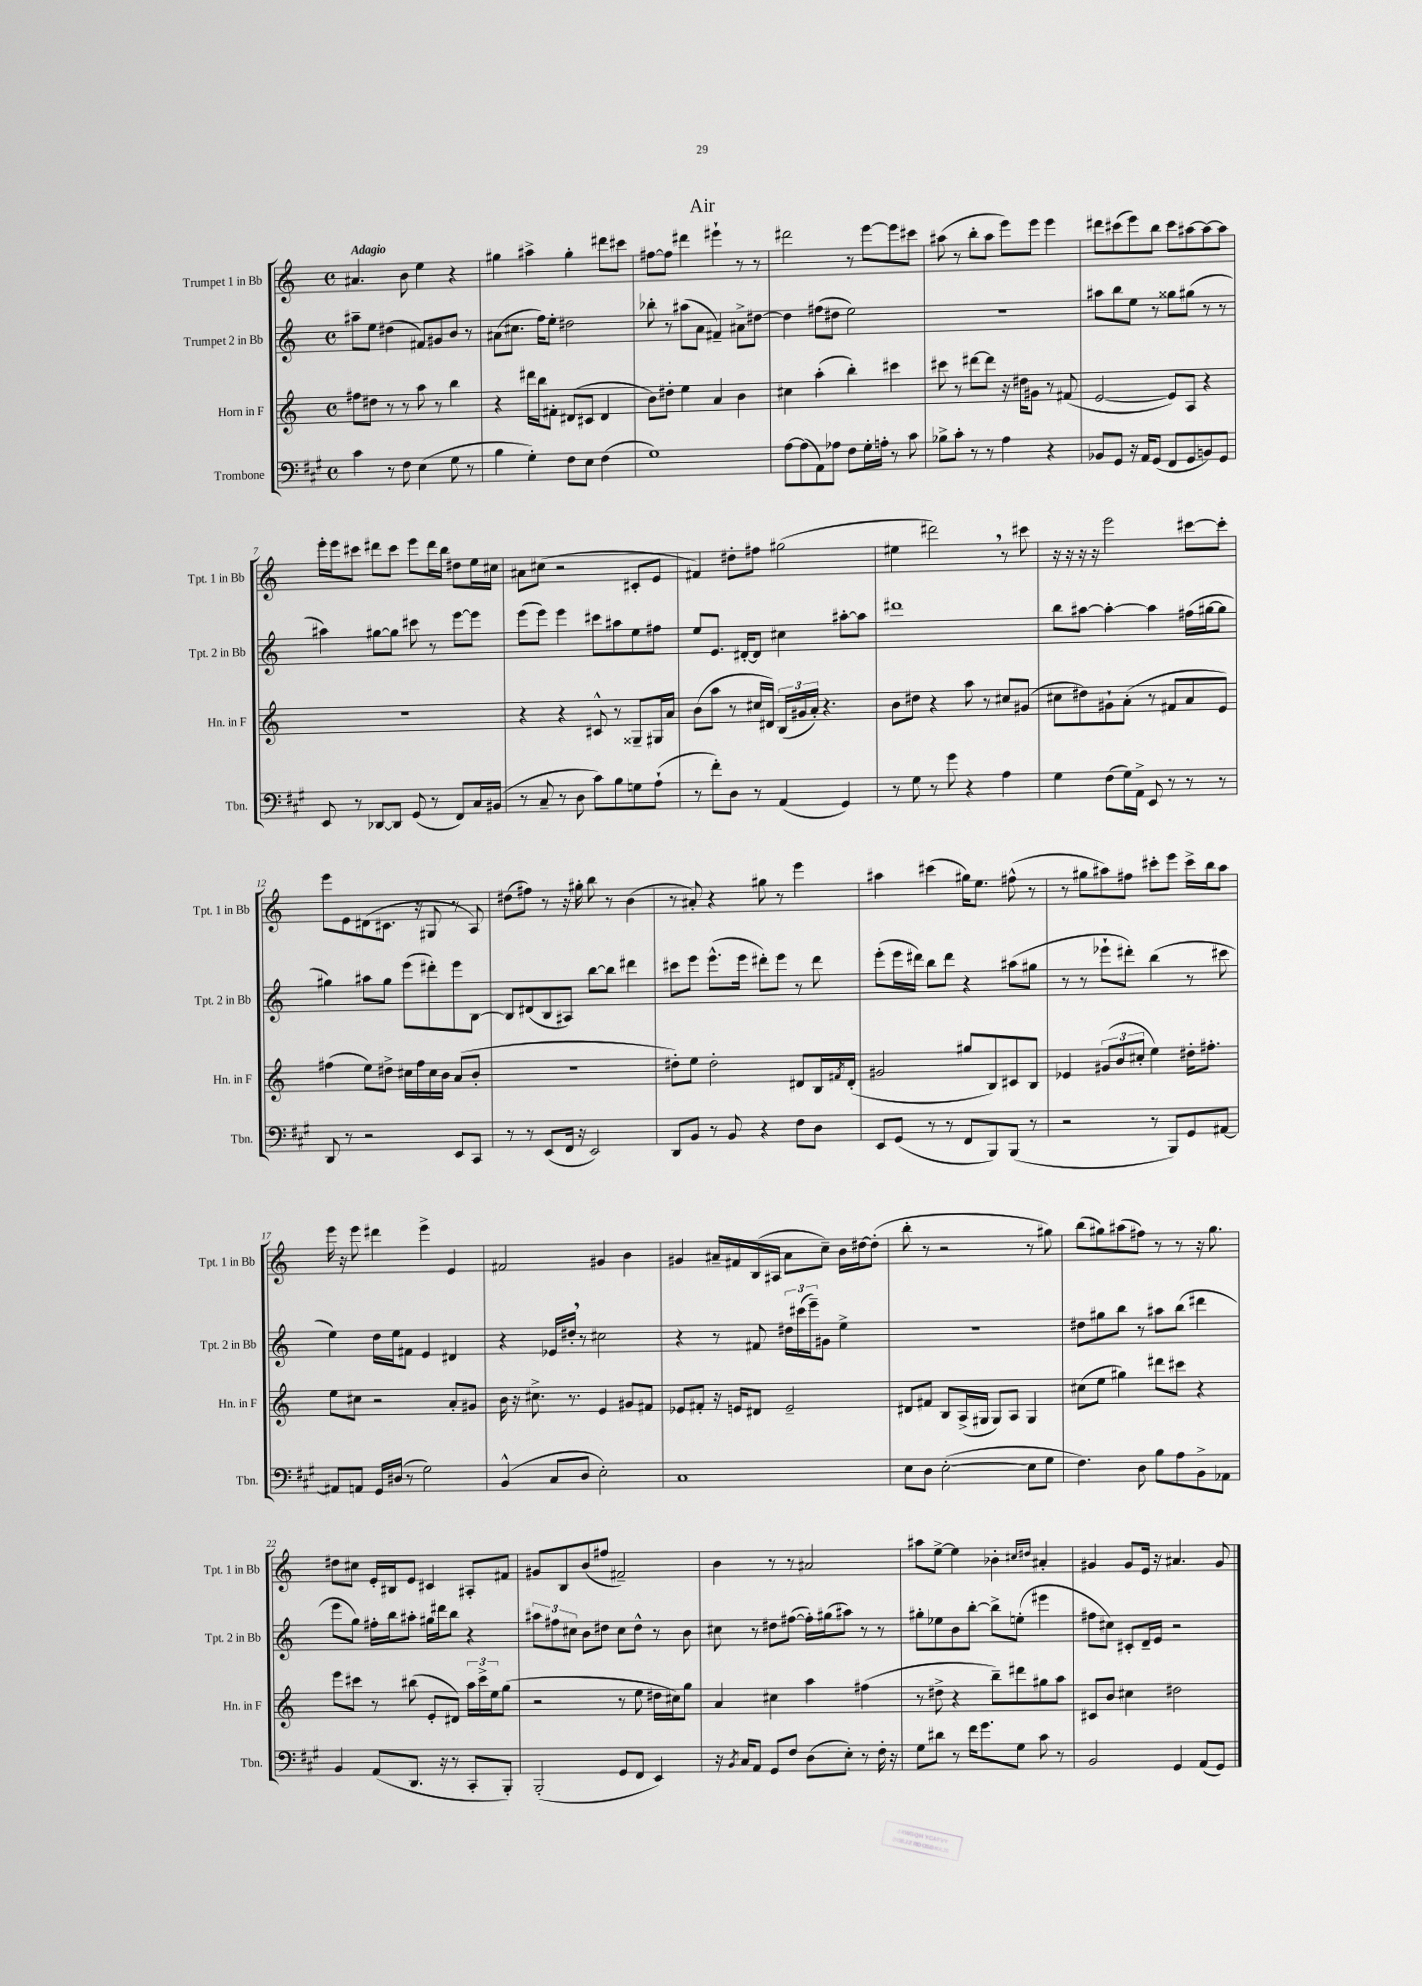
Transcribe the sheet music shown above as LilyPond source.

\header { title = "Air" }
<<
\new StaffGroup <<
\new Staff = "s0" \with { instrumentName = "Trumpet 1 in Bb" shortInstrumentName = "Tpt. 1 in Bb" } {
    \clef treble \key c \major \defaultTimeSignature \time 4/4 \tempo "Adagio"
    ais'4. b'8 e''4 r4 |
    gis''4 ais''4-> gis''4-. dis'''8 cis'''8 |
    fis''8~ fis''8 dis'''4 eis'''4-! r8 r8 |
    dis'''2 r8 e'''8~ e'''8 cis'''8 |
    ais''8( r8 b''8-. ais''8 e'''8) e'''8 e'''4 |
    dis'''8 cis'''8( e'''8) b''8 cis'''8 ais''8~ ais''8~ ais''8 |
    e'''16-. e'''16 cis'''8 dis'''8 cis'''8 e'''8 dis'''16 b''16 dis''8 e''16 cis''16 |
    ais'8 cis''8( r2 cis'8-. e'8 |
    fis'4) dis''8-. fis''8 gis''2( |
    eis''4 dis'''2) \breathe r8 cis'''8 |
    r16 r16 r16 r16 e'''2 cis'''8~ cis'''8-. |
    e'''8 e'8 dis'8( cis'8. r16 gis8 r8 a8) |
    dis''8( fis''8) r8 r16 gis''16-. b''8 r8 b'4( |
    r8 ais'8-.) r4 gis''8 r8 e'''4 |
    ais''4 cis'''4( gis''16) e''8. fis''8-^( r8 |
    r8 gis''8 ais''8) fis''8 cis'''8-. e'''8 cis'''16-> b''16 ais''8 |
    e'''16 r16 e'''8 dis'''4 e'''4-> e'4 |
    fis'2 gis'4 b'4 |
    gis'4 ais'16-- fis'16 b16( ais16 ais'8 c''8--) b'16 dis''16~ dis''8-.( |
    b''8-. r8 r2 r8 gis''8) |
    b''8( gis''8) ais''8( fis''8) r8 r8 r16 gis''8. |
    dis''8 cis''8 e'16-. bis16 e'8 cis'4 ais8-. fis'8 |
    gis'8 b8 b'8( fis''8 fis'2--) |
    b'4 r8 r8 ais'2 |
    ais''8 e''8~-> e''4 bes'4-. \grace { cis''16 dis''16 } ais'4-. |
    gis'4 gis'8 e'16 r16 ais'4. gis'8 \bar "|." |
}
\new Staff = "s1" \with { instrumentName = "Trumpet 2 in Bb" shortInstrumentName = "Tpt. 2 in Bb" } {
    \clef treble \key c \major \defaultTimeSignature \time 4/4
    ais''8-- e''8 dis''4( fis'8) gis'8 b'8 r8 |
    ais'8( cis''8. f''16) e''8-. dis''2 |
    bes''8-. r8 ais''8( a'8 fis'4--) ais'8-> dis''8~ |
    dis''4 fis''8( dis''8 e''2) |
    R1 |
    ais''8 b''8 e''8 r8 gisis''8 gis''8( r8 r8 |
    ais''4) gis''8~ gis''8 cis'''8 r8 e'''8~ e'''8 |
    e'''8( e'''8) e'''4 cis'''8 ais''8 e''8 fis''8 |
    e''8 e'8. dis'16~-. dis'8 cis''4 ais''8~-. ais''8 |
    dis'''1 |
    b''8 ais''8~ ais''4~-. ais''4 fis''16( gis''16~ gis''8 |
    gis''4) ais''8 gis''8 e'''8( dis'''8-.) e'''8 b8~ |
    b8 dis'8( b8 ais8) b''8~ b''8 dis'''4 |
    cis'''8 e'''8 e'''8.-^( e'''16 dis'''8-.) e'''8 r8 dis'''8 |
    e'''8-.( e'''16 dis'''16) b''8 dis'''8 r4 ais''8( gis''8 |
    r8 r8 ees'''8-! dis'''8-.) b''4( r8 cis'''8 |
    e''4) d''16 e''16 fis'8 e'4 dis'4 |
    r4 ees'16 dis''16-. \breathe r8 cis''2 |
    r4 r8 fis'8 \tuplet 3/2 { dis''16 cis'''16( e'''16--) } gis'8 e''4-> |
    R1 |
    dis''8 gis''8 b''8 r8 ais''8 b''8( dis'''4 |
    e'''8 g''8) fis''16-. b''16 ais''8-. gis''16 dis'''16 b''8 r4 |
    \tuplet 3/2 { ais''8 fis''8 cis''8 } b'8 dis''8 cis''8 dis''8-^ r8 b'8 |
    cis''8 r8 dis''8 fis''8~( fis''16-.) gis''16( ais''8) r8 r8 |
    gis''8-. ees''8 b'8 b''8~-. b''8-> e''8-.( eis'''4 |
    fis''8 cis''8) cis'8-. d'16-- e'16 r2 \bar "|." |
}
\new Staff = "s2" \with { instrumentName = "Horn in F" shortInstrumentName = "Hn. in F" } {
    \clef treble \key c \major \defaultTimeSignature \time 4/4
    fis''8 dis''8 r8 r8 a''8 r8 b''4 |
    r4 dis'''16 b''16 fis'8-. dis'8( cis'8 dis'4 |
    b'8) dis''8-. e''4 a'4 b'4 |
    cis''4 a''4-.( b''4-.) cis'''4 |
    cis'''8 r8 dis'''8~ dis'''8 r16 dis''16 gis'8 r8 fis'8( |
    e'2~ e'8) a8 r4 |
    R1 |
    r4 r4 cis'8-^ r8 gisis8-- gis16 a'16 |
    b'8( a''8 r8 cis''16 dis'16) \tuplet 3/2 { b16( gis'16 a'16-.) } r4. |
    b'8 dis''8 r4 a''8 r8 cis''8 gis'8( |
    cis''8 dis''8) gis'8-! a'8-.( r8 fis'8 a'8 e'8) |
    fis''4( e''8) dis''8-> cis''16 fis''16 cis''16 b'16 a'8( b'8-. |
    R1 |
    dis''8-.) e''8 dis''2-. dis'8 b16 \acciaccatura { fis'8 } dis'16-.( |
    gis'2 gis''8 b8) cis'8 b8 |
    ees'4 \tuplet 3/2 { gis'8( b'8 cis''8-. } e''4) dis''16-. fis''8.-. |
    e''8 cis''8 r2 a'8-. gis'8 |
    b'16 r16 cis''8.-> r8. e'4 gis'8 fis'8 |
    ees'8 fis'8-. r16 e'16 dis'8 e'2-- |
    dis'8 fis'8 b8 a16->( gis16 gis8) a8 gis4 |
    cis''8( e''8 gis''4) dis'''8 cis'''8 r4 |
    e'''8 cis'''8 r8 bis''8( e'8-. dis'8) \tuplet 3/2 { a''16 cis'''16-> e''16 } g''8( |
    r2 r8 e''8 dis''16 cis''16) g''8 |
    a'4 cis''4 a''4 fis''4( |
    r8 dis''8-> r4 b''8--) dis'''8 gis''8 a''8 |
    cis'8 b'8 cis''4 dis''2 \bar "|." |
}
\new Staff = "s3" \with { instrumentName = "Trombone" shortInstrumentName = "Tbn." } {
    \clef bass \key a \major \defaultTimeSignature \time 4/4
    cis'4 r8 fis8 e4( gis8 r8 |
    b4 gis4-.) fis8 e8 fis4( |
    gis1) |
    a8~ a8( a,8) aes8 fis8 gis16-. a16-. r8 cis'8 |
    bes8-> cis'8-. r8 r8 a4 r4 |
    bes,8 gis,8 r16 a,16 gis,8( fis,8 gis,8 b,8) gis,8 |
    e,8 r8 des,8~ des,8 gis,8( r8 fis,8) cis16 bis,16( |
    r8 cis8-- r8 d8 cis'8) b8 g8 a8-!( |
    r8 fis'8-.) d8 r8 a,4( gis,4) |
    r8 gis8 r8 gis'8 r4 a4 |
    gis4 fis8( gis16) a,16-> e,8 r8 r8 r8 |
    d,8 r8 r2 e,8 cis,8 |
    r8 r8 e,8( fis,16 r16 e,2) |
    d,8 b,8 r8 b,8 r4 fis8 d8 |
    e,8 gis,8( r8 r8 fis,8 b,,8) b,,8( r8 |
    r2 r8 b,,8) gis,8 ais,8~ |
    ais,8 a,8 gis,16 dis16( r8 gis2) |
    b,4-^( cis8 d8 e2-.) |
    cis1 |
    e8 d8 e2~-.( e8 gis8 |
    fis4.) d8 b8 a8 b,8-> aes,8 |
    b,4 a,8( d,8. r16 r8 cis,8-. b,,8-.) |
    b,,2-.( gis,8 fis,8 e,4) |
    r16 \acciaccatura { b,8 } cis16 a,8 gis,8 fis8 d8( e8-.) r8 fis16-. r16 |
    gis8 dis'8 r8 fis'16 gis'8. gis8 cis'8 r8 |
    b,2 gis,4 a,8( gis,8) \bar "|." |
}
>>
>>
